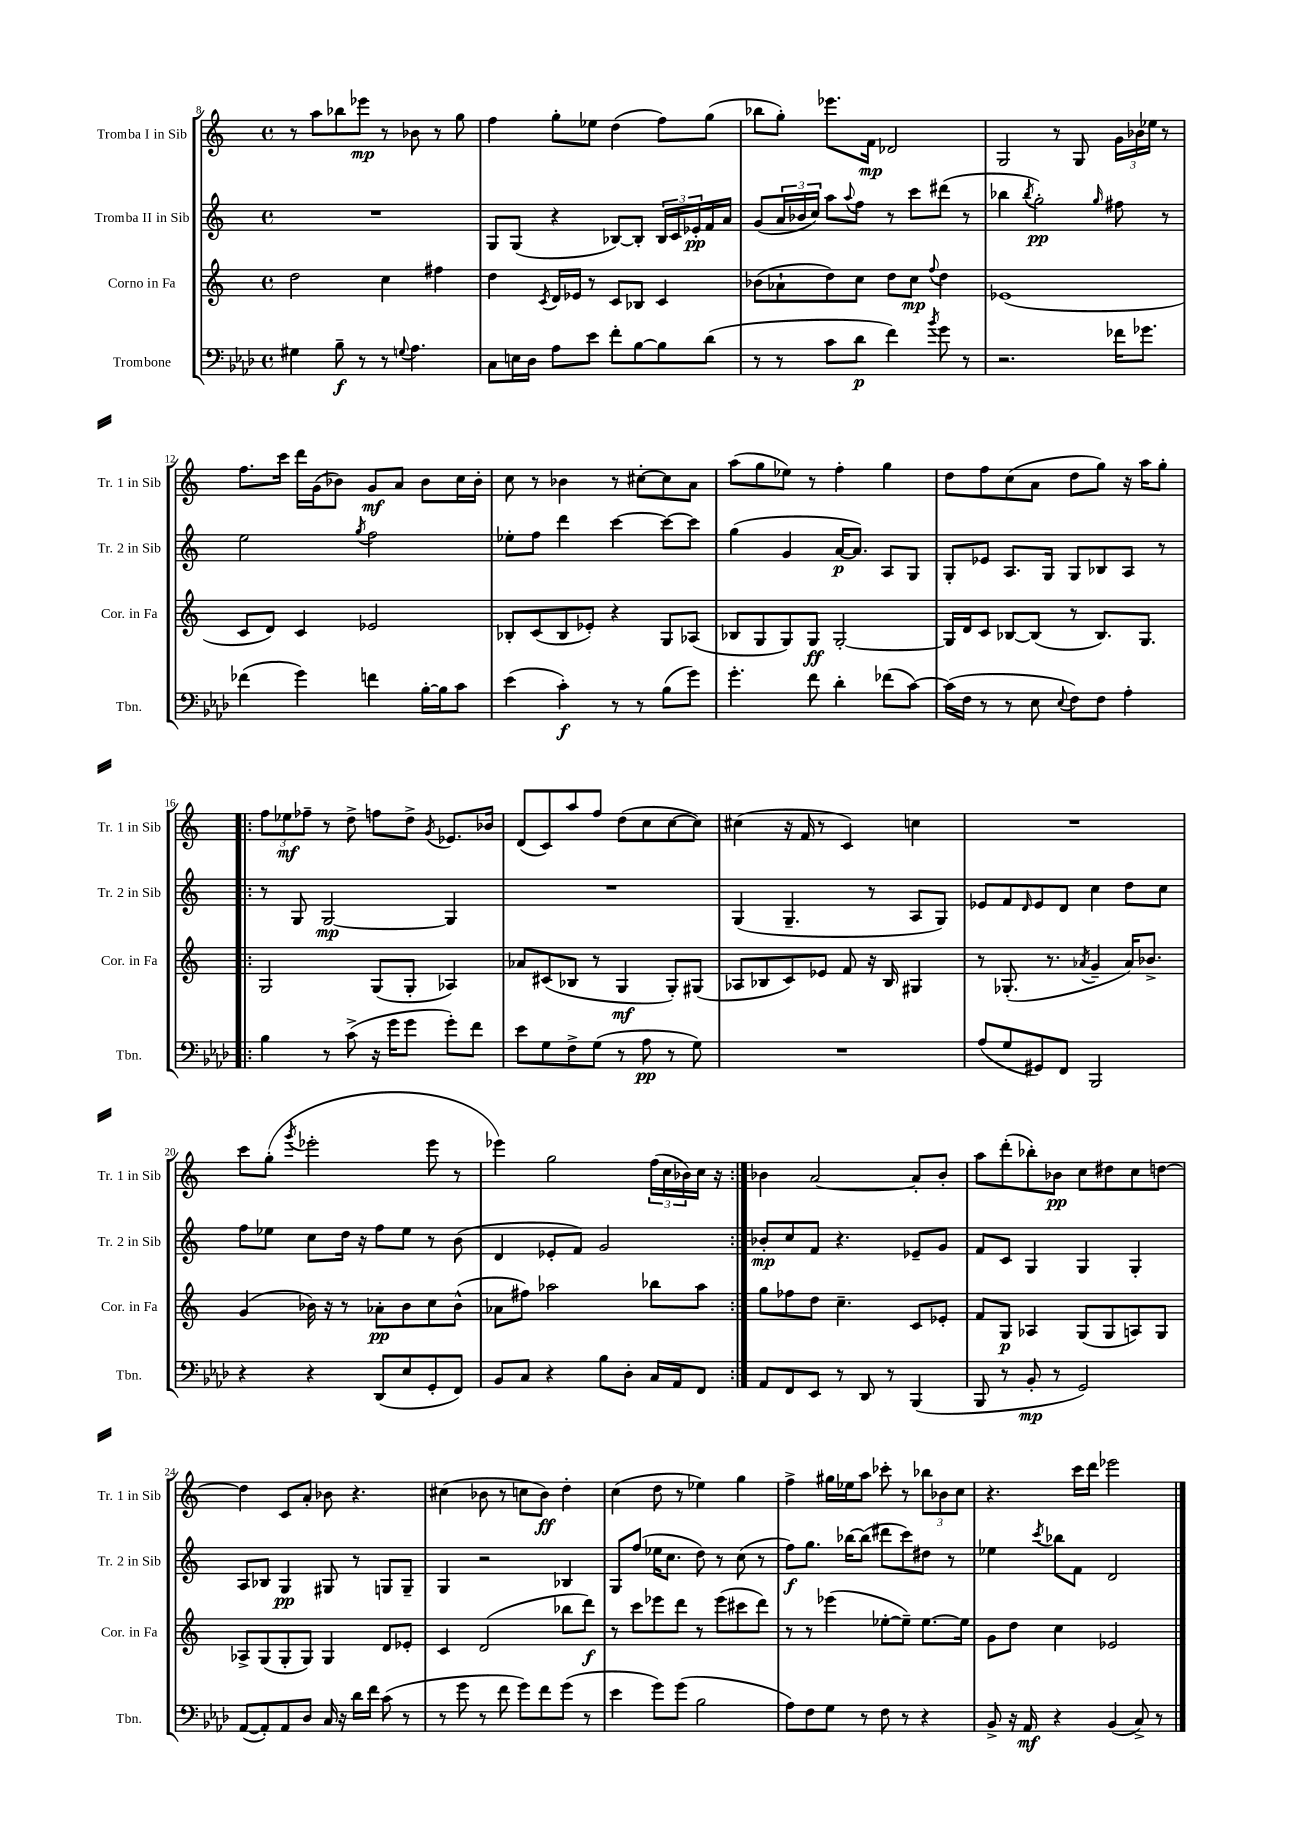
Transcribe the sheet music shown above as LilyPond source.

<<
\new StaffGroup <<
\new Staff = "s0" \with { instrumentName = "Tromba I in Sib" shortInstrumentName = "Tr. 1 in Sib" } {
    \clef treble \key c \major \defaultTimeSignature \time 4/4
    r8 a''8 bes''8 ees'''8\mp r8 bes'8 r8 g''8 |
    f''4 g''8-. ees''8 d''4( f''8) g''8( |
    bes''8 g''8-.) ees'''8. f'16\mp des'2 |
    g2 r8 g8 \tuplet 3/2 { g'16 bes'16 ees''16 } r8 |
    f''8. c'''16 d'''16 g'16( bes'8) g'8\mf a'8 bes'8 c''16 bes'16-. |
    c''8 r8 bes'4 r8 cis''8~-. cis''8 a'8 |
    a''8( g''8 ees''8) r8 f''4-. g''4 |
    d''8 f''8 c''8( a'8 d''8 g''8) r16 a''16 g''8-. |
    \repeat volta 2 { \tuplet 3/2 { f''8 ees''8\mf fes''8-- } r8 d''8-> f''8 d''8-> \acciaccatura { g'8 } ees'8. bes'16 |
    d'8( c'8) a''8 f''8 d''8( c''8 c''8~ c''8) |
    cis''4( r16 f'16 r8 c'4) c''4 |
    R1 |
    c'''8 g''8-.( \acciaccatura { g'''8 } ees'''2-. ees'''8 r8 |
    ees'''4) g''2 \tuplet 3/2 { f''16( c''16 bes'16) } c''16 r16 | }
    bes'4 a'2~ a'8-. bes'8-. |
    a''8 d'''8-.( bes''8-.) bes'8\pp c''8 dis''8 c''8 d''8~ |
    d''4 c'8 a'8-. bes'8 r4. |
    cis''4( bes'8 r8 c''8 bes'8\ff) d''4-. |
    c''4( d''8 r8 ees''4) g''4 |
    f''4-> gis''16 ees''16 a''8 ces'''8-. r8 \tuplet 3/2 { bes''8 bes'8 c''8 } |
    r4. c'''16 d'''16 ees'''2 \bar "|." |
}
\new Staff = "s1" \with { instrumentName = "Tromba II in Sib" shortInstrumentName = "Tr. 2 in Sib" } {
    \clef treble \key c \major \defaultTimeSignature \time 4/4
    R1 |
    g8 g8( r4 bes8~) bes8-. \tuplet 3/2 { bes16 c'16 ees'16-.\pp } f'16 a'16 |
    g'8( \tuplet 3/2 { a'16 bes'16 c''16) } a''8 \appoggiatura { a''8 } f''8 r8 c'''8 dis'''8( r8 |
    bes''4 \acciaccatura { bes''8 } g''2-.\pp) \grace { g''16 } fis''8 r8 |
    e''2 \acciaccatura { g''8 } f''2 |
    ees''8-. f''8 d'''4 c'''4~ c'''8~ c'''8 |
    g''4( g'4 a'16~\p a'8.) a8 g8 |
    g8-. ees'8 a8. g16 g8 bes8 a8 r8 |
    \repeat volta 2 { r8 g8 g2~\mp g4 |
    R1 |
    g4( g4.-- r8 a8 g8) |
    ees'8 f'8 \grace { d'16 } ees'8 d'8 c''4 d''8 c''8 |
    f''8 ees''8 c''8 d''16 r16 f''8 ees''8 r8 b'8( |
    d'4 ees'8-. f'8) g'2 | }
    bes'8-.\mp c''8 f'8 r4. ees'8-- g'8 |
    f'8 c'8 g4 g4 g4-. |
    a8 bes8 g4\pp gis8 r8 g8 g8-- |
    g4 r2 bes4 |
    g8 f''8( ees''16 c''8. d''8) r8 c''8( r8 |
    f''8\f) g''8. bes''16~ bes''8( dis'''8 c'''8) dis''8 r8 |
    ees''4 \acciaccatura { c'''8 } bes''8 f'8 d'2 \bar "|." |
}
\new Staff = "s2" \with { instrumentName = "Corno in Fa" shortInstrumentName = "Cor. in Fa" } {
    \clef treble \key c \major \defaultTimeSignature \time 4/4
    d''2 c''4 fis''4 |
    d''4 \acciaccatura { c'8 } d'16 ees'16 r8 c'8 bes8 c'4 |
    bes'8( aes'8-! d''8) c''8 d''8 c''8\mp \appoggiatura { f''8 } d''4 |
    ees'1( |
    c'8 d'8) c'4 ees'2 |
    bes8-. c'8( bes8 ees'8-.) r4 g8 aes8( |
    bes8 g8 g8) g8\ff g2~-. |
    g16 d'16 c'8 bes8~ bes8( r8 bes8.) g8. |
    \repeat volta 2 { g2 g8( g8-. aes4) |
    aes'8 cis'8( bes8 r8 g4\mf g8-.) gis8( |
    aes8 bes8 c'8) ees'8 f'8 r16 bes16 gis4 |
    r8 ges8.-.( r8. \acciaccatura { aes'8 } g'4-- aes'16) bes'8.-> |
    g'4( bes'16) r16 r8 aes'8-.\pp bes'8 c''8 bes'8-^( |
    aes'8 fis''8) aes''2 bes''8 aes''8 | }
    g''8 fes''8 d''8 c''4.-- c'8 ees'8-. |
    f'8 g8\p aes4 g8( g8 a8) g8 |
    aes8-> g8( g8-. g8) g4 d'8 ees'8-. |
    c'4 d'2( bes''8 d'''8\f) |
    r8 c'''8 ees'''8 d'''8 r8 ees'''8( cis'''8 d'''8) |
    r8 r8 ees'''4( ees''8~-. ees''8--) ees''8.~ ees''16 |
    g'8 d''8 c''4 ees'2 \bar "|." |
}
\new Staff = "s3" \with { instrumentName = "Trombone" shortInstrumentName = "Tbn." } {
    \clef bass \key aes \major \defaultTimeSignature \time 4/4
    gis4 bes8--\f r8 r8 \appoggiatura { g8 } aes4. |
    c8 e16 des16 aes8 ees'8 f'8-. bes8~ bes8 des'8( |
    r8 r8 c'8 des'8\p f'4) \acciaccatura { bes'8 } g'8 r8 |
    r2. fes'16 ges'8. |
    fes'4( g'4) f'4 bes16~-. bes16 c'8 |
    ees'4( c'4-.\f) r8 r8 bes8( g'8) |
    g'4.-. f'8 des'4-. fes'8( c'8~) |
    c'16( f16 r8 r8 ees8 \appoggiatura { ees8 } f8) f8 aes4-. |
    \repeat volta 2 { bes4 r8 c'8->( r16 g'16 g'8 g'8-.) f'8 |
    ees'8 g8 f8-> g8( r8 aes8\pp r8 g8) |
    R1 |
    aes8( g8 gis,8) f,8 bes,,2 |
    r4 r4 des,8( ees8 g,8-. f,8) |
    bes,8 c8 r4 bes8 des8-. c16 aes,16 f,8 | }
    aes,8 f,8 ees,8 r8 des,8 r8 bes,,4( |
    bes,,8 r8 bes,8-.\mp r8 g,2) |
    aes,8~( aes,8-.) aes,8 des8 c16 r16 des'16 f'16 c'8( r8 |
    r8 g'8 r8 f'8 g'8) f'8 g'8( r8 |
    ees'4 g'8) g'8( bes2 |
    aes8) f8 g8 r8 f8 r8 r4 |
    bes,8-> r16 aes,16\mf r4 bes,4( c8->) r8 \bar "|." |
}
>>
>>
\layout { \context { \Score currentBarNumber = #8 } }
